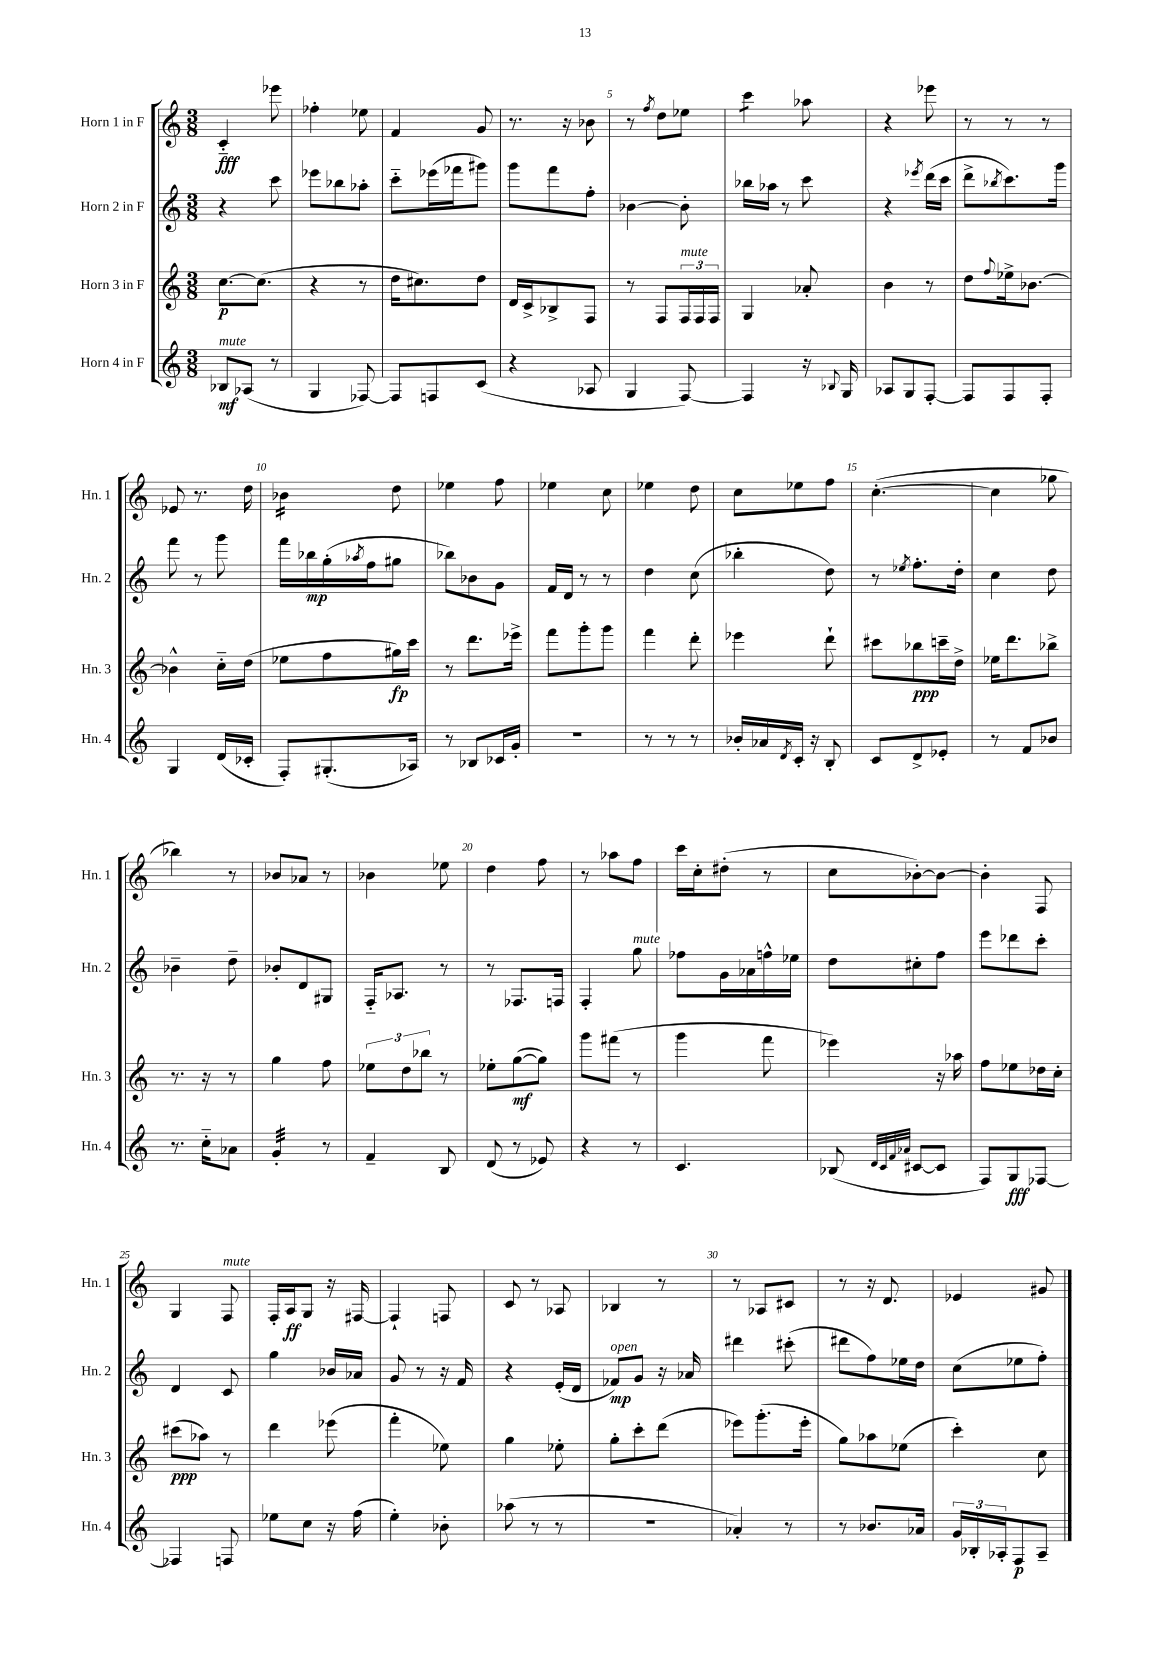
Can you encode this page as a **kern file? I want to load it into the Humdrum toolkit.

**kern	**kern	**kern	**kern
*staff4	*staff3	*staff2	*staff1
*clefG2	*clefG2	*clefG2	*clefG2
*k[]	*k[]	*k[]	*k[]
*M3/8	*M3/8	*M3/8	*M3/8
8B-/L	[8.cc\L	4r	4c'~/
(8A-/J	.	.	.
.	(8.cc\]J	.	.
8r	.	8ccc\	8eee-\
=	=	=	=
4G/	4r	8eee-\L	4ff-'\
.	.	8bb-\	.
[8F-/)	8r	8aa-'\J	8ee-\
=	=	=	=
8F-/]L	16dd\LK	8ccc'~\L	4f/
.	8.cc#\)	.	.
8F/	.	(16eee-\L	.
.	.	16fff-\J	.
(8c/J	8dd\J	8ggg#\J)	8g/
=	=	=	=
4r	16d/LL	8ggg\L	8.r
.	16c^/J	.	.
.	8B-^/	8fff\	.
.	.	.	16r
8A-/	8F/J	8ff'\J	8b-\
=	=	=	=
4G/	8r	[4b-\	8r
.	.	.	8qff/
.	8F/L	.	8dd\L
[8F/)	24F/L	8b-'\]	8ee-\J
.	24F/	.	.
.	24F/JJ	.	.
=	=	=	=
4F/]	4G/	16bb-\LL	4ccc\
.	.	16aa-\JJ	.
.	.	8r	.
16r	8a-'/	8ccc\	8aa-\
8qqB-/	.	.	.
16G/	.	.	.
=	=	=	=
8A-/L	4b\	4r	4r
8G/	.	.	.
.	.	8qeee-/	.
[8F'/J	8r	(16ddd\LL	8eee-\
.	.	16ccc\JJ	.
=	=	=	=
8F/]L	8dd\L	8ddd^\L	8r
.	8qqff/	8qbb-/	.
8F/	16ee-^\k	8.ccc\)	8r
.	[8.b-\J	.	.
8F'/J	.	.	8r
.	.	16ggg\Jk	.
=	=	=	=
4G/	4b-^^\]	8fff\	8e-/
.	.	8r	8.r
(16d/LL	16cc'~\LL	8ggg\	.
16c-'/JJ	(16dd\JJ	.	16dd\
=	=	=	=
8F'/L)	8ee-\L	16fff\LL	4b-\
.	.	16bb-\	.
(8.G#'/	8ff\	(16gg'\	.
.	.	8qaa-/	.
.	.	16ff\J	.
.	16gg#\L)	8gg#\J	8dd\
16A-/Jk)	16ccc\JJ	.	.
=	=	=	=
8r	8r	8bb-\L)	4ee-\
8B-/L	8.ddd\L	8b-\	.
16c-/L	.	8g\J	8ff\
16g'/JJ	16eee-^\Jk	.	.
=	=	=	=
4.r	8fff\L	16f/LL	4ee-\
.	.	16d/JJ	.
.	8ggg'\	8r	.
.	8ggg\J	8r	8cc\
=	=	=	=
8r	4fff\	4dd\	4ee-\
8r	.	.	.
8r	8ddd'\	(8cc\	8dd\
=	=	=	=
16b-'/LL	4eee-\	4bb-'\	8cc\L
16a-/	.	.	.
8qd/	.	.	.
16c'/JJ	.	.	8ee-\
16r	.	.	.
8B'/	8ddd`\	8dd\)	8ff\J
=	=	=	=
8c/L	8ccc#\L	8r	([4.cc'\
.	.	8qee-/	.
8d^/	8bb-\	8.ff'\L	.
8e-'/J	16ccc~\L	.	.
.	16dd^\JJ	16dd'\Jk	.
=	=	=	=
8r	16ee-\LK	4cc\	4cc\]
.	8.ddd\	.	.
8f/L	.	.	.
8b-/J	8bb-^\J	8dd\	8gg-\
=	=	=	=
8.r	8.r	4b-~\	4bb-\)
16cc'~\LK	16r	.	.
8a-\J	8r	8dd~\	8r
=	=	=	=
4g'/	4gg\	8b-'/L	8b-/L
.	.	8d/	8a-/J
8r	8ff\	8G#/J	8r
=	=	=	=
4f~/	12ee-\L	16F'~/LK	4b-\
.	.	8.A-/J	.
.	12dd\	.	.
.	12bb-\J	.	.
8B/	8r	8r	8ee-\
=	=	=	=
(8d/	8ee-'\L	8r	4dd\
8r	([8gg\	8.F-/L	.
8e-/)	8gg\]J)	.	8ff\
.	.	16F/Jk	.
=	=	=	=
4r	8ggg\L	4F'/	8r
.	(8fff#\J	.	8aa-\L
8r	8r	8gg\	8ff\J
=	=	=	=
4.c/	4ggg\	8ff-\L	16ccc\LL
.	.	.	16cc'\J
.	.	16g\L	(8dd#'\J
.	.	16a-\	.
.	8fff\	16ff^^\	8r
.	.	16ee-\JJ	.
=	=	=	=
(8B-/	4eee-\)	8dd\L	8cc\L
32qqd/LLL	.	.	.
32qqc/	.	.	.
32qqf/	.	.	.
32qqa-/JJJ	.	.	.
[8c#/L	.	8cc#'\	[8b-'\)
8c#/]J	16r	8ff\J	8b-\_J
.	16aa-\	.	.
=	=	=	=
8F/L)	8ff\L	8eee\L	4b-'\]
8G/	8ee-\	8ddd-\	.
[8F-/J	16dd-\L	8ccc'\J	8F/
.	16cc'\JJ	.	.
=	=	=	=
4F-/]	(8ccc#\L	4d/	4G/
.	8aa-\J)	.	.
8F/	8r	8c/	8F/
=	=	=	=
8ee-\L	4ddd\	4gg\	16F'/LL
.	.	.	16A/J
8cc\J	.	.	8G/J
16r	(8eee-\	16b-/LL	16r
(16ff\	.	16a-/JJ	[16F#/
=	=	=	=
4ee'\)	4fff'\	8g/	4F#`/]
.	.	8r	.
8b-'\	8ee-\)	16r	8F/
.	.	16f/	.
=	=	=	=
(8aa-\	4gg\	4r	8c/
8r	.	.	8r
8r	8ee-'\	(16e'/LL	8A-/
.	.	16d/JJ	.
=	=	=	=
4.r	8gg'\L	8f-/L)	4B-/
.	8ccc'\	8g/J	.
.	(8ddd\J	16r	8r
.	.	16a-/	.
=	=	=	=
4a-'/)	8eee-\L)	4ddd#\	8r
.	(8.ggg'\	.	8A-/L
8r	.	(8ccc#'\	8c#/J
.	16eee-'\Jk	.	.
=	=	=	=
8r	8gg\L)	8ddd#\L	8r
8.b-/L	8aa-\	8ff\)	16r
.	.	.	8.d/
.	(8ee-\J	16ee-\L	.
16a-/Jk	.	16dd\JJ	.
=	=	=	=
24g/LL	4ccc'\)	(8cc\L	4e-/
24B-'/	.	.	.
24A-'/J	.	.	.
8F/	.	8ee-\	.
8A-~/J	8cc\	8ff'\J)	8g#/
==	==	==	==
*-	*-	*-	*-
